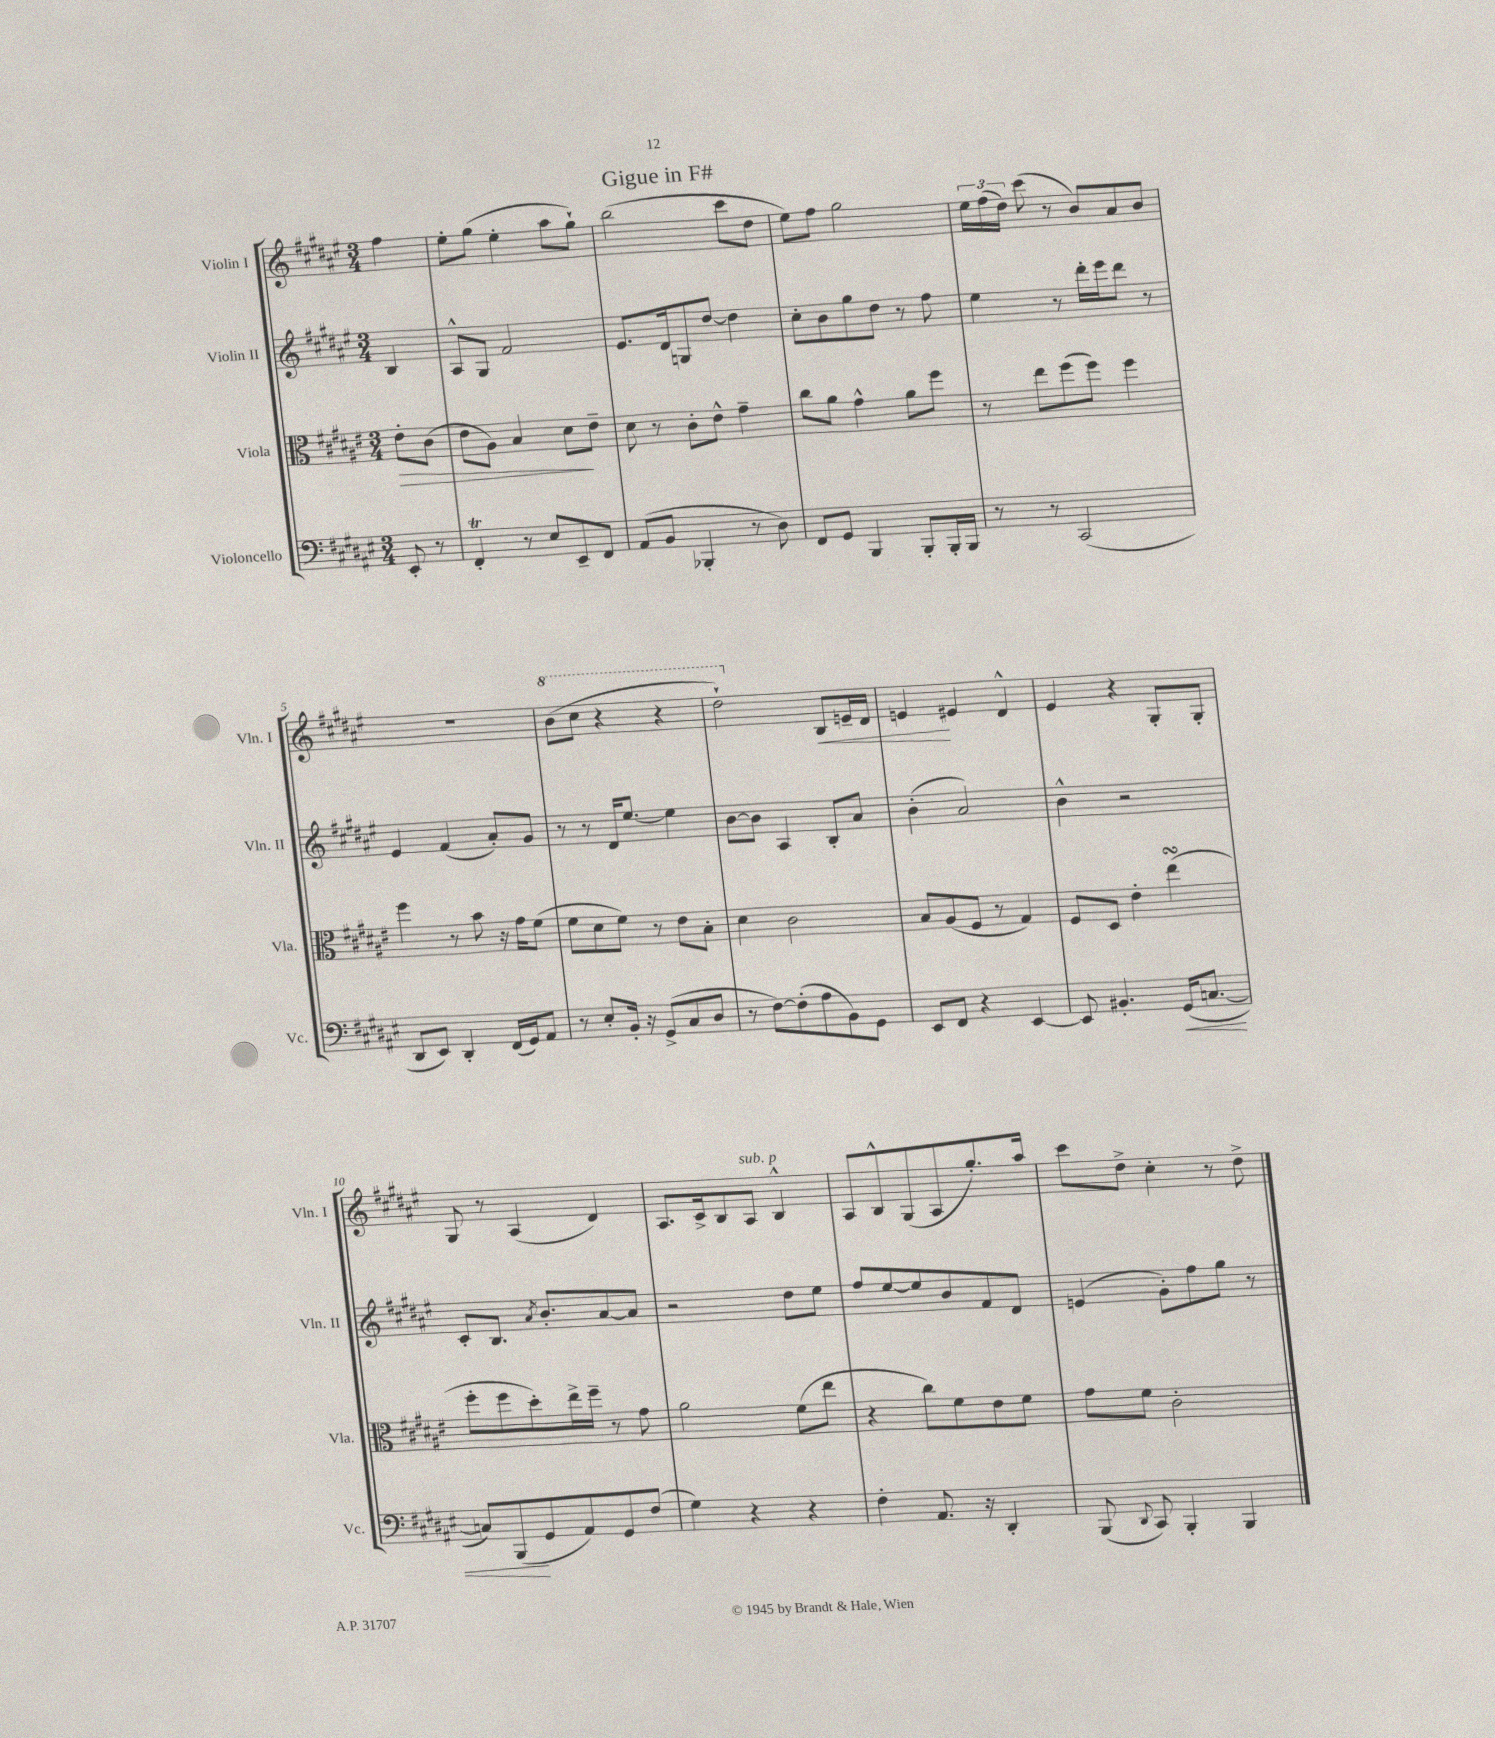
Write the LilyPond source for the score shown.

\header { title = "Gigue in F#" }
<<
\new StaffGroup <<
\new Staff = "s0" \with { instrumentName = "Violin I" shortInstrumentName = "Vln. I" } {
    \clef treble \key fis \major \numericTimeSignature \time 3/4 \partial 4
    \autoBeamOff fis''4 |
    eis''8[-. gis''8]( eis''4-. ais''8[ gis''8]-!) |
    b''2( cis'''8[ dis''8] |
    eis''8[) fis''8] gis''2 |
    \tuplet 3/2 { eis''16[ fis''16( dis''16]) } cis'''8( r8 b'8[) ais'8 b'8] |
    R2. |
    \ottava #1 b''8[( cis'''8] r4 r4 |
    dis'''2-!) \ottava #0 b8[\< e'16-- dis'16] |
    e'4\! eis'4 dis'4-^ |
    eis'4 r4 gis8[-. gis8]-. |
    gis8 r8 ais4( dis'4) |
    ais8.[ cis'16-> b8 ais8]^\markup { \italic "sub. p" } b4-^ |
    ais8[ b8-^ gis8( ais8 gis''8.-.) ais''16] |
    cis'''8[ dis''8]-> cis''4-. r8 dis''8-> \bar "|." |
}
\new Staff = "s1" \with { instrumentName = "Violin II" shortInstrumentName = "Vln. II" } {
    \clef treble \key fis \major \numericTimeSignature \time 3/4 \partial 4
    \autoBeamOff b4 |
    ais8[-^ gis8] fis'2 |
    eis'8.[ dis'16 g8 dis''8]~ dis''4 |
    cis''8[-. b'8 gis''8 dis''8] r8 fis''8 |
    eis''4 r8 dis'''16[-. eis'''16 dis'''8] r8 |
    eis'4 fis'4( ais'8[-.) gis'8] |
    r8 r8 dis'16[ eis''8.]~ eis''4 |
    b'8[~ b'8] ais4 b8[-. ais'8] |
    b'4-.( ais'2) |
    b'4-^ r2 |
    cis'8[-. b8.] \acciaccatura { ais'8 } b'8.[-. ais'8~ ais'8] |
    r2 dis''8[ eis''8] |
    fis''8[ eis''8~ eis''8 b'8 fis'8 dis'8] |
    e'4( gis'8[-.) fis''8 gis''8] r8 \bar "|." |
}
\new Staff = "s2" \with { instrumentName = "Viola" shortInstrumentName = "Vla." } {
    \clef alto \key fis \major \numericTimeSignature \time 3/4 \partial 4
    \autoBeamOff eis'8[-.\> cis'8]( |
    eis'8[ ais8]) b4 dis'8[\! eis'8]-- |
    dis'8 r8 cis'8[-. eis'8]-^ gis'4-- |
    cis''8[ ais'8] gis'4-^ ais'8[ fis''8] |
    r8 eis''8[ fis''8( fis''8]) fis''4 |
    fis''4 r8 b'8 r16 gis'16[ fis'8]( |
    fis'8[ dis'8 fis'8]) r8 eis'8[ b8]-. |
    dis'4 cis'2 |
    b8[ ais8( fis8] r8 gis4) |
    fis8[ dis8] eis'4-. eis''4\turn( |
    fis''8[-. fis''8 dis''8-.) eis''16-> fis''16]-- r8 gis'8 |
    ais'2 fis'8[( eis''8] |
    r4 cis''8[) fis'8 eis'8 fis'8] |
    gis'8[ fis'8] cis'2-. \bar "|." |
}
\new Staff = "s3" \with { instrumentName = "Violoncello" shortInstrumentName = "Vc." } {
    \clef bass \key fis \major \numericTimeSignature \time 3/4 \partial 4
    \autoBeamOff eis,8-. r8 |
    fis,4-.\trill r8 eis8[ eis,8-- fis,8] |
    ais,8[( b,8] bes,,4-. r8 dis8) |
    fis,8[ gis,8] b,,4 b,,8[-. b,,16-. b,,16] |
    r8 r8 cis,2( |
    dis,8[ eis,8]) dis,4-. fis,16[( gis,16) ais,8] |
    r8 eis8[-. b,16]-. r16 gis,8[->( cis8 dis8] |
    r8 fis8[~) fis8-.( ais8 b,8) gis,8] |
    eis,8[ fis,8] r4 eis,4~ |
    eis,8 bis,4.-. gis,16[\<( c8.]~ |
    c8[) b,,8\!( gis,8 ais,8) gis,8 fis8]( |
    gis4) r4 r4 |
    fis4-. ais,8. r16 dis,4-. |
    b,,8( \appoggiatura { dis,8 } cis,8) b,,4-. b,,4 \bar "|." |
}
>>
>>
